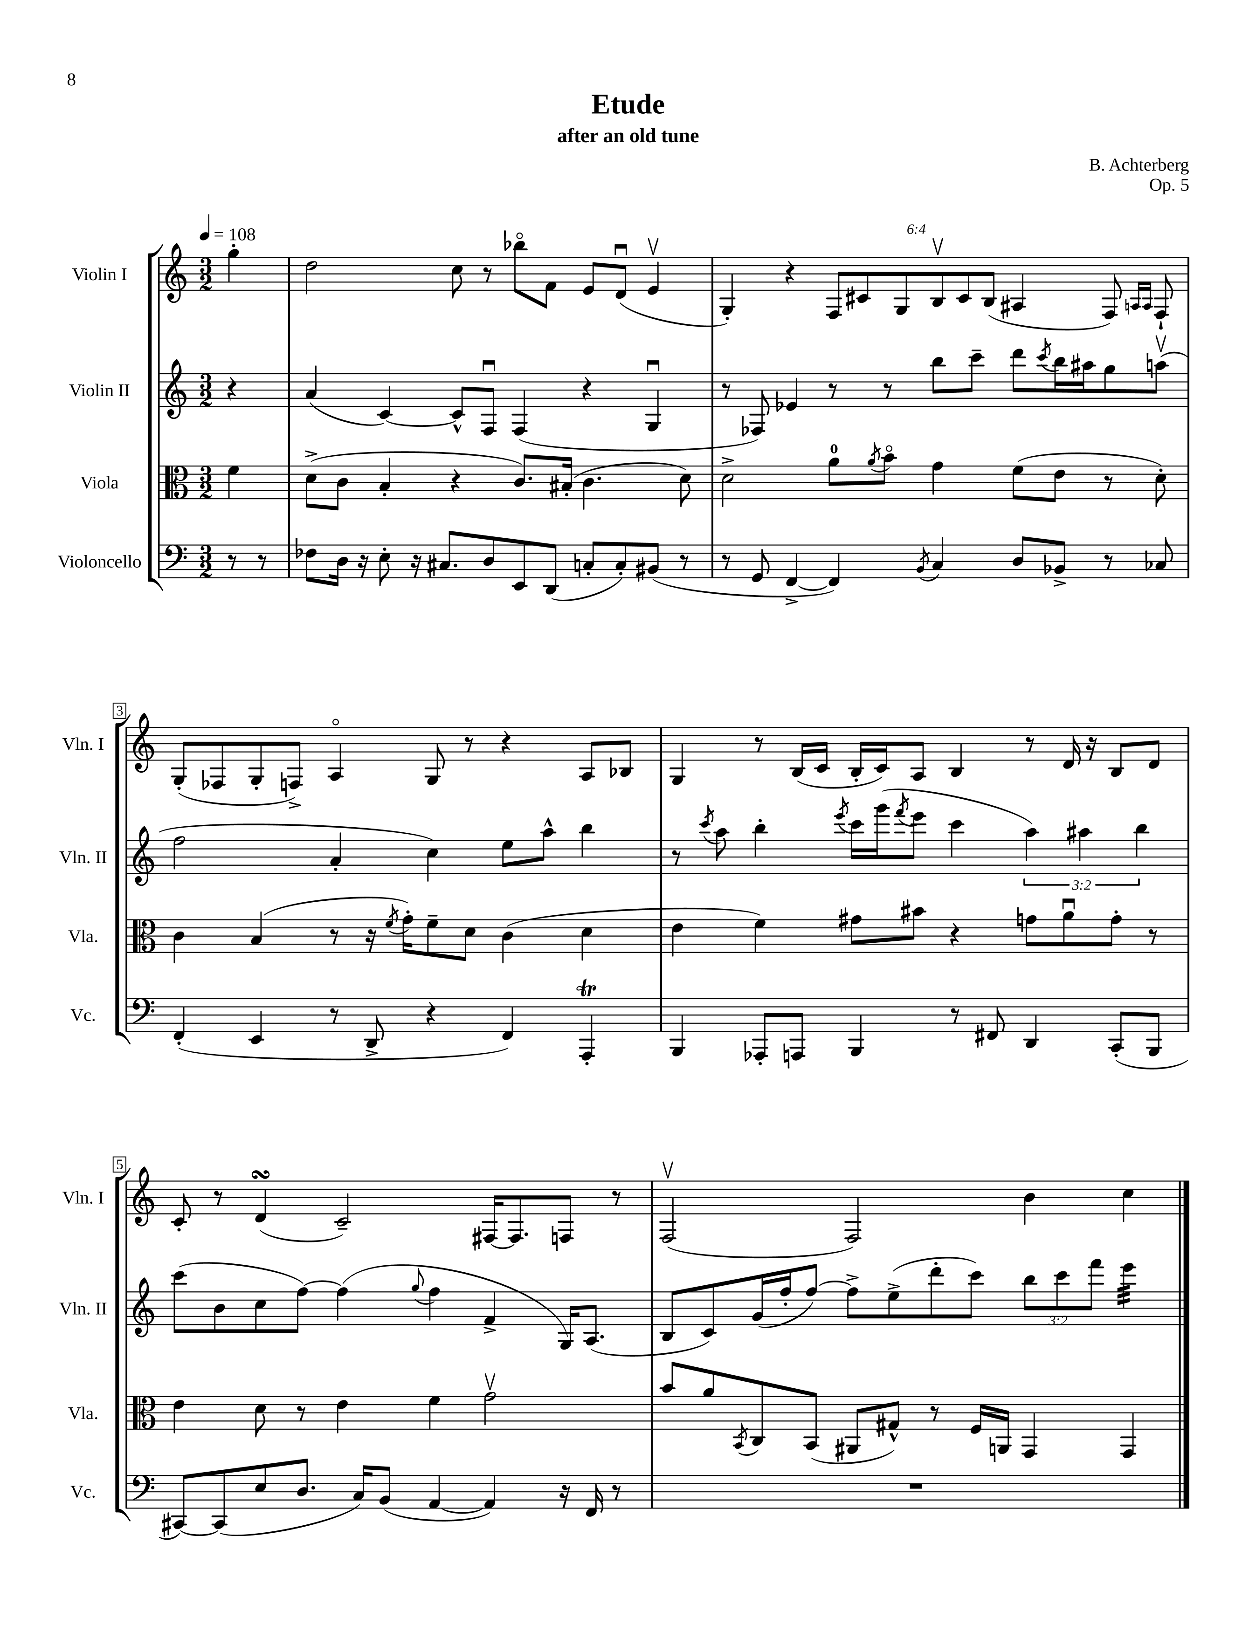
\header { title = "Etude" composer = "B. Achterberg" subtitle = "after an old tune" opus = "Op. 5" }
<<
\new StaffGroup <<
\new Staff = "s0" \with { instrumentName = "Violin I" shortInstrumentName = "Vln. I" } {
    \clef treble \key c \major \numericTimeSignature \time 3/2 \override Staff.TupletNumber.text = #tuplet-number::calc-fraction-text \partial 4 \tempo 4 = 108
    g''4-. |
    d''2 c''8 r8 bes''8\flageolet f'8 e'8 d'8\downbow( e'4\upbow |
    g4-.) r4 \tuplet 6/4 { f8 cis'8 g8 b8\upbow cis'8 b8( } ais4 f8) \grace { a16 a16 } f8-! |
    g8-.( fes8 g8-. f8->) a4\flageolet g8 r8 r4 a8 bes8 |
    g4 r8 b16( c'16 b16-. c'16) a8 b4 r8 d'16 r16 b8 d'8 |
    c'8-. r8 d'4\turn( c'2--) fis16~ fis8. f8 r8 |
    f2\upbow( f2) b'4 c''4 \bar "|." |
}
\new Staff = "s1" \with { instrumentName = "Violin II" shortInstrumentName = "Vln. II" } {
    \clef treble \key c \major \numericTimeSignature \time 3/2 \override Staff.TupletNumber.text = #tuplet-number::calc-fraction-text \partial 4
    r4 |
    a'4( c'4~) c'8-^ f8\downbow f4( r4 g4\downbow |
    r8 fes8) ees'4 r8 r8 b''8 c'''8-- d'''8 \acciaccatura { c'''8 } b''16 ais''16 g''8 a''8\upbow( |
    f''2 a'4-. c''4) e''8 a''8-^ b''4 |
    r8 \acciaccatura { c'''8 } a''8 b''4-. \acciaccatura { e'''8 } c'''16 g'''16( \acciaccatura { f'''8 } e'''8 c'''4 \tuplet 3/2 { a''4) ais''4 b''4 } |
    c'''8( b'8 c''8 f''8~) f''4( \appoggiatura { g''8 } f''4 f'4-> g16) a8.( |
    b8 c'8) g'16( f''16-. f''8~) f''8-> e''8->( d'''8-. c'''8) \tuplet 3/2 { b''8 c'''8 f'''8 } e'''4:32 \bar "|." |
}
\new Staff = "s2" \with { instrumentName = "Viola" shortInstrumentName = "Vla." } {
    \clef alto \key c \major \numericTimeSignature \time 3/2 \partial 4
    f'4 |
    d'8->( c'8 b4-. r4 c'8.) bis16-.( c'4. d'8) |
    d'2-> a'8-0 \acciaccatura { a'8 } b'8\flageolet g'4 f'8( e'8 r8 d'8-.) |
    c'4 b4( r8 r16 \acciaccatura { f'8 } g'16-.) f'8-- d'8 c'4( d'4 |
    e'4 f'4) gis'8 bis'8 r4 g'8 a'8\downbow g'8-. r8 |
    e'4 d'8 r8 e'4 f'4 g'2\upbow |
    b'8 a'8 \acciaccatura { b,8 } c8 b,8( ais,8 gis8-^) r8 f16 a,16 g,4 g,4 \bar "|." |
}
\new Staff = "s3" \with { instrumentName = "Violoncello" shortInstrumentName = "Vc." } {
    \clef bass \key c \major \numericTimeSignature \time 3/2 \partial 4
    r8 r8 |
    fes8 d16 r16 e8-. r16 cis8. d8 e,8 d,8( c8-. c8-.) bis,8( r8 |
    r8 g,8 f,4~-> f,4) \acciaccatura { b,8 } c4 d8 bes,8-> r8 ces8 |
    f,4-.( e,4 r8 d,8-> r4 f,4) a,,4-.\trill |
    b,,4 aes,,8-. a,,8 b,,4 r8 fis,8 d,4 c,8-.( b,,8 |
    cis,8~) cis,8( e8 d8. c16) b,8( a,4~ a,4) r16 f,16 r8 |
    R1. \bar "|." |
}
>>
>>
\layout { \context { \Score \override BarNumber.stencil = #(make-stencil-boxer 0.1 0.3 ly:text-interface::print) } }
